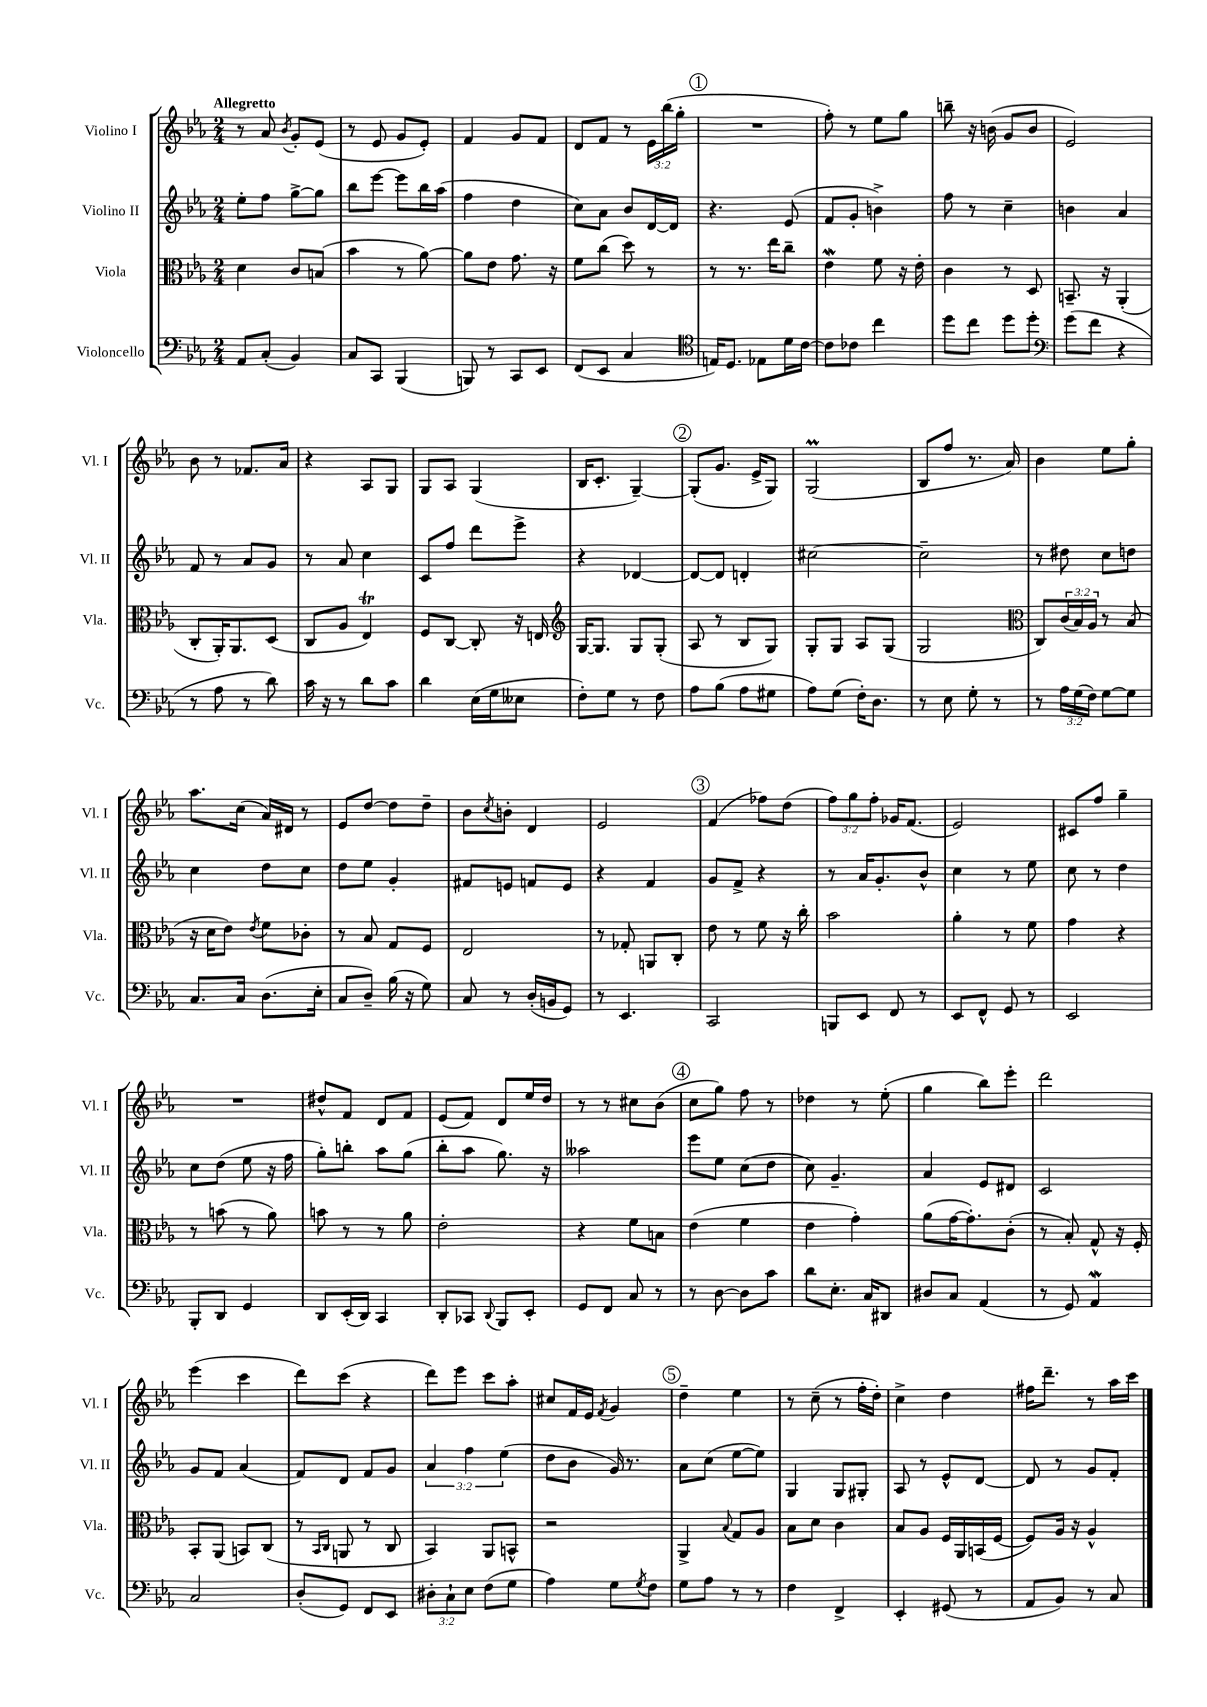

**kern	**kern	**kern	**kern
*part4	*part3	*part2	*part1
*staff4	*staff3	*staff2	*staff1
*I"Violoncello	*I"Viola	*I"Violino II	*I"Violino I
*I'Vc.	*I'Vla.	*I'Vl. II	*I'Vl. I
*clefF4	*clefC3	*clefG2	*clefG2
*k[b-e-a-]	*k[b-e-a-]	*k[b-e-a-]	*k[b-e-a-]
*M2/4	*M2/4	*M2/4	*M2/4
=1	=1	=1	=1
!	!	!	!LO:TX:a:B:t=Allegretto
8AA-/L	4d\	8ee-'\L	8r
(8C'/J	.	8ff\J	8a-/
.	.	.	8qb-/
4BB-/)	8c/L	[8gg^\L	8g'/L
.	(8Bn/J	8gg\J]	(8e-/J
=2	=2	=2	=2
8C/L	4b-\	8bb-\L	8r
8CC/J	.	[8eee-\J	8e-/
(4BBB-/	8r	8eee-\L]	8g/L
.	[8a-\)	16bb-\L	8e-'/J)
.	.	(16aa-\JJ	.
=3	=3	=3	=3
8BBBn/)	8a-\L]	4ff\	4f/
8r	8e-\J	.	.
8CC/L	8.g\	4dd\	8g/L
8EE-/J	.	.	8f/J
.	16r	.	.
=4	=4	=4	=4
(8FF/L	8f\L	8cc\L)	8d/L
8EE-/J	(8cc\J	8a-\J	8f/J
4C/	8dd\)	8b-/L	8r
.	8r	[16d/L	24e-\LL
.	.	.	(24bb-\
.	.	16d/JJ]	.
.	.	.	24gg'\JJ
!!LO:REH:place=s1:t=1
=5	=5	=5	=5
*clefC4	*	*	*
16En/KL)	8r	4.r	2r
8.D/J	.	.	.
.	8.r	.	.
8E-X\L	.	.	.
.	16ee-\KL	.	.
16d\L	8cc~\J	(8e-/	.
[16c\JJ	.	.	.
=6	=6	=6	=6
8c\L]	4e-w\	8f/L	8ff'\)
8c-X\J	.	8g'/J	8r
4cc\	8f\	4bn^\)	8ee-\L
.	16r	.	8gg\J
.	16e-'\	.	.
=7	=7	=7	=7
8dd\L	4c\	8ff\	8bbn~\
8cc\J	.	8r	16r
.	.	.	(16bn\
8dd\L	8r	4cc~\	8g/L
8dd'\J	8D/	.	8b/J
=8	=8	=8	=8
*clefF4	*	*	*
(8g\L	8.BBn~/	4bn\	2e-/)
8f\J	.	.	.
.	16r	.	.
4r	(4AA-'/	4a-/	.
!!LO:LB:g=z
=9	=9	=9	=9
8r	8C'/L	8f/	8b-\
8A-\	16AA-'/K)	8r	8r
.	8.AA-/	.	.
8r	.	8a-/L	8.f-X/L
8d\)	(8D/J	8g/J	.
.	.	.	16a-/Jk
=10	=10	=10	=10
16c\	8C/L	8r	4r
16r	.	.	.
8r	8A-/J	8a-/	.
8d\L	4E-T/)	4cc\	8A-/L
8c\J	.	.	8G/J
=11	=11	=11	=11
4d\	8F/L	8c/L	8G/L
.	[8C/J	8ff/J	8A-/J
(16E-\LL	8C'/]	8ddd\L	(4G/
16G\J	.	.	.
8E--X\J	16r	8eee-^\J	.
.	16En/	.	.
=12	=12	=12	=12
*	*clefG2	*	*
8F'\L)	[16G/KL	4r	16B-/KL
.	8.G/J]	.	8.c'/J
8G\J	.	.	.
8r	8G/L	[4d-X/	[4G~/)
8F\	(8G'/J	.	.
!!LO:REH:place=s1:t=2
=13	=13	=13	=13
8A-\L	8A-/	8d-/L_	(8G'/L]
(8B-\J	8r	8d-/J]	8.g/J
8A-\L	8B-/L	4dn'/	.
.	.	.	16e-^/KL
8G#X\J	8G/J)	.	8G/J)
=14	=14	=14	=14
8A-\L)	8G'/L	[2cc#X\	(2Gm/
(8G\J	8G/J	.	.
16F'\KL)	8A-/L	.	.
8.D\J	.	.	.
.	(8G/J	.	.
=15	=15	=15	=15
8r	2G/	2cc#~\]	8B-/L
8E-\	.	.	8ff/J
8G'\	.	.	8.r
8r	.	.	.
.	.	.	16a-/)
=16	=16	=16	=16
*	*clefC3	*	*
8r	8C/L)	8r	4b-\
24A-\LL	(24c/L	8dd#X\	.
(24G\	24B-/)	.	.
24F\JJ)	24A-/JJ	.	.
[8G\L	8r	8cc\L	8ee-\L
8G\J]	(8B-/	8ddn\J	8gg'\J
!!LO:LB:g=z
=17	=17	=17	=17
8.C/L	16r	4cc\	8.aa-\L
.	16d\KL	.	.
.	8e-\J)	.	.
16C/Jk	.	.	(16cc\Jk
.	8qe-/	.	.
(8.D\L	8f\L	8dd\L	16a-/LL)
.	.	.	16d#X/JJ
.	8c-X'\J	8cc\J	8r
16E-'\Jk	.	.	.
=18	=18	=18	=18
8C/L	8r	8dd\L	8e-/L
8D~/J)	8B-/	8ee-\J	[8dd/J
(16B-\	8G/L	4g'/	8dd\L]
16r	.	.	.
8G\)	8F/J	.	8dd~\J
=19	=19	=19	=19
8C/	2E-/	8f#X/L	8b-\L
.	.	.	8qcc/
8r	.	8en/J	8bn'\J
(16D'/LL	.	8fn/L	4d/
16BBn/J	.	.	.
8GG/J)	.	8e/J	.
=20	=20	=20	=20
8r	8r	4r	2e-/
4.EE-/	8G-X'/	.	.
.	8AAn/L	4f/	.
.	8C'/J	.	.
!!LO:REH:place=s1:t=3
=21	=21	=21	=21
2CC/	8e-\	8g/L	(4f/
.	8r	8f^/J	.
.	8f\	4r	8ff-X\L)
.	16r	.	(8dd\J
.	16cc'\	.	.
=22	=22	=22	=22
8BBBn/L	2b-\	8r	12ff\L)
.	.	.	12gg\
8EE-/J	.	16a-/KL	.
.	.	.	12ff'\J
.	.	8.g'/	.
8FF/	.	.	16g-X/KL
.	.	.	(8.f/J
8r	.	8b-^^/J	.
=23	=23	=23	=23
8EE-/L	4a-'\	4cc\	2e-/)
8FF^^/J	.	.	.
8GG/	8r	8r	.
8r	8f\	8ee-\	.
=24	=24	=24	=24
2EE-/	4g\	8cc\	8c#X/L
.	.	8r	8ff/J
.	4r	4dd\	4gg~\
!!LO:LB:g=z
=25	=25	=25	=25
8BBB-'/L	8r	8cc\L	2r
8DD/J	(8bn\	(8dd\J	.
4GG/	8r	8ee-\	.
.	8a-\)	16r	.
.	.	16ff\	.
=26	=26	=26	=26
8DD/L	8bn\	8gg'\L)	8dd#X^^/L
(16EE-'/L	8r	8bbn'\J	8f/J
16DD/JJ)	.	.	.
4CC/	8r	8aa-\L	8d/L
.	8a-\	(8gg\J	8f/J
=27	=27	=27	=27
8DD'/L	2e-'\	8bb-'\L	(8e-/L
8CC-X/J	.	8aa-\J	8f/J)
8qqDD/	.	.	.
8BBB-/L	.	8.gg\)	8d/L
8EE-'/J	.	.	16ee-/L
.	.	16r	16dd/JJ
=28	=28	=28	=28
8GG/L	4r	2aa--X\	8r
8FF/J	.	.	8r
8C/	8f\L	.	8cc#X\L
8r	8Bn\J	.	(8b-\J
!!LO:REH:place=s1:t=4
=29	=29	=29	=29
8r	(4e-\	8eee-\L	8cc\L
[8D\	.	8ee-\J	8gg\J)
8D\L]	4f\	(8cc\L	8ff\
8c\J	.	8dd\J	8r
=30	=30	=30	=30
8d\L	4e-\	8cc\)	4dd-X\
8.E-'\J	.	4.g~/	.
.	4g'\)	.	8r
16C/KL	.	.	.
8DD#X/J	.	.	(8ee-'\
=31	=31	=31	=31
8D#X/L	(8a-\L	4a-/	4gg\
8C/J	[16g\K	.	.
.	8.g'\])	.	.
(4AA-/	.	8e-/L	8bb-\L)
.	(8c'\J	8d#X/J	8eee-'\J
=32	=32	=32	=32
8r	8r	2c/	2ddd\
8GG/)	8B-'/)	.	.
4AA-w/	8G^^/	.	.
.	16r	.	.
.	16F'/	.	.
!!LO:LB:g=z
=33	=33	=33	=33
2C/	8BB-'/L	8g/L	(4eee-\
.	(8AA-/J	8f/J	.
.	8BBn/L)	(4a-/	4ccc\
.	(8C/J	.	.
=34	=34	=34	=34
(8D'/L	8r	8f/L)	8ddd\L)
.	16qqBB-/LL	.	.
.	16qqC/JJ	.	.
8GG/J)	8AAn/	8d/J	(8ccc\J
8FF/L	8r	8f/L	4r
8EE-/J	8C/	8g/J	.
=35	=35	=35	=35
12D#X'\L	4BB-/)	6a-/	8ddd\L)
12C`\	.	.	.
.	.	.	8eee-\J
12E-\J	.	6ff\	.
(8F\L	8AA-/L	.	8ccc\L
.	.	(6ee-\	.
8G\J	8BBn^^/J	.	8aa-'\J
=36	=36	=36	=36
4A-\)	2r	8dd\L	8cc#X/L
.	.	8b-\J	16f/L
.	.	.	16e-/JJ
.	.	.	8qf/
8G\L	.	16g/)	4g/
.	.	8.r	.
8qG/	.	.	.
8F\J	.	.	.
!!LO:REH:place=s1:t=5
=37	=37	=37	=37
8G\L	4AA-^/	8a-\L	4dd~\
8A-\J	.	(8cc\J	.
.	8qqB-/	.	.
8r	8G/L	[8ee-\L	4ee-\
8r	8A-/J	8ee-\J])	.
=38	=38	=38	=38
4F\	8B-\L	4G/	8r
.	8d\J	.	(8cc~\
4FF^/	4c\	8G/L	8r
.	.	8G#X'/J	16ff'\LL
.	.	.	16dd'\JJ)
=39	=39	=39	=39
4EE-'/	8B-/L	8A-/	4cc^\
.	8A-/J	8r	.
(8GG#X/	16F/LL	8e-^^/L	4dd\
.	16AA-/	.	.
8r	(16BBn/	[8d/J	.
.	[16F/JJ	.	.
=40	=40	=40	=40
8AA-/L	8F/L])	8d/]	16ff#X\KL
.	.	.	8.ddd~\J
8BB-/J)	16A-/Jk	8r	.
.	16r	.	.
8r	4A-^^/	8g/L	8r
8C/	.	8f'/J	16aa-\LL
.	.	.	16ccc\JJ
==	==	==	==
*-	*-	*-	*-
